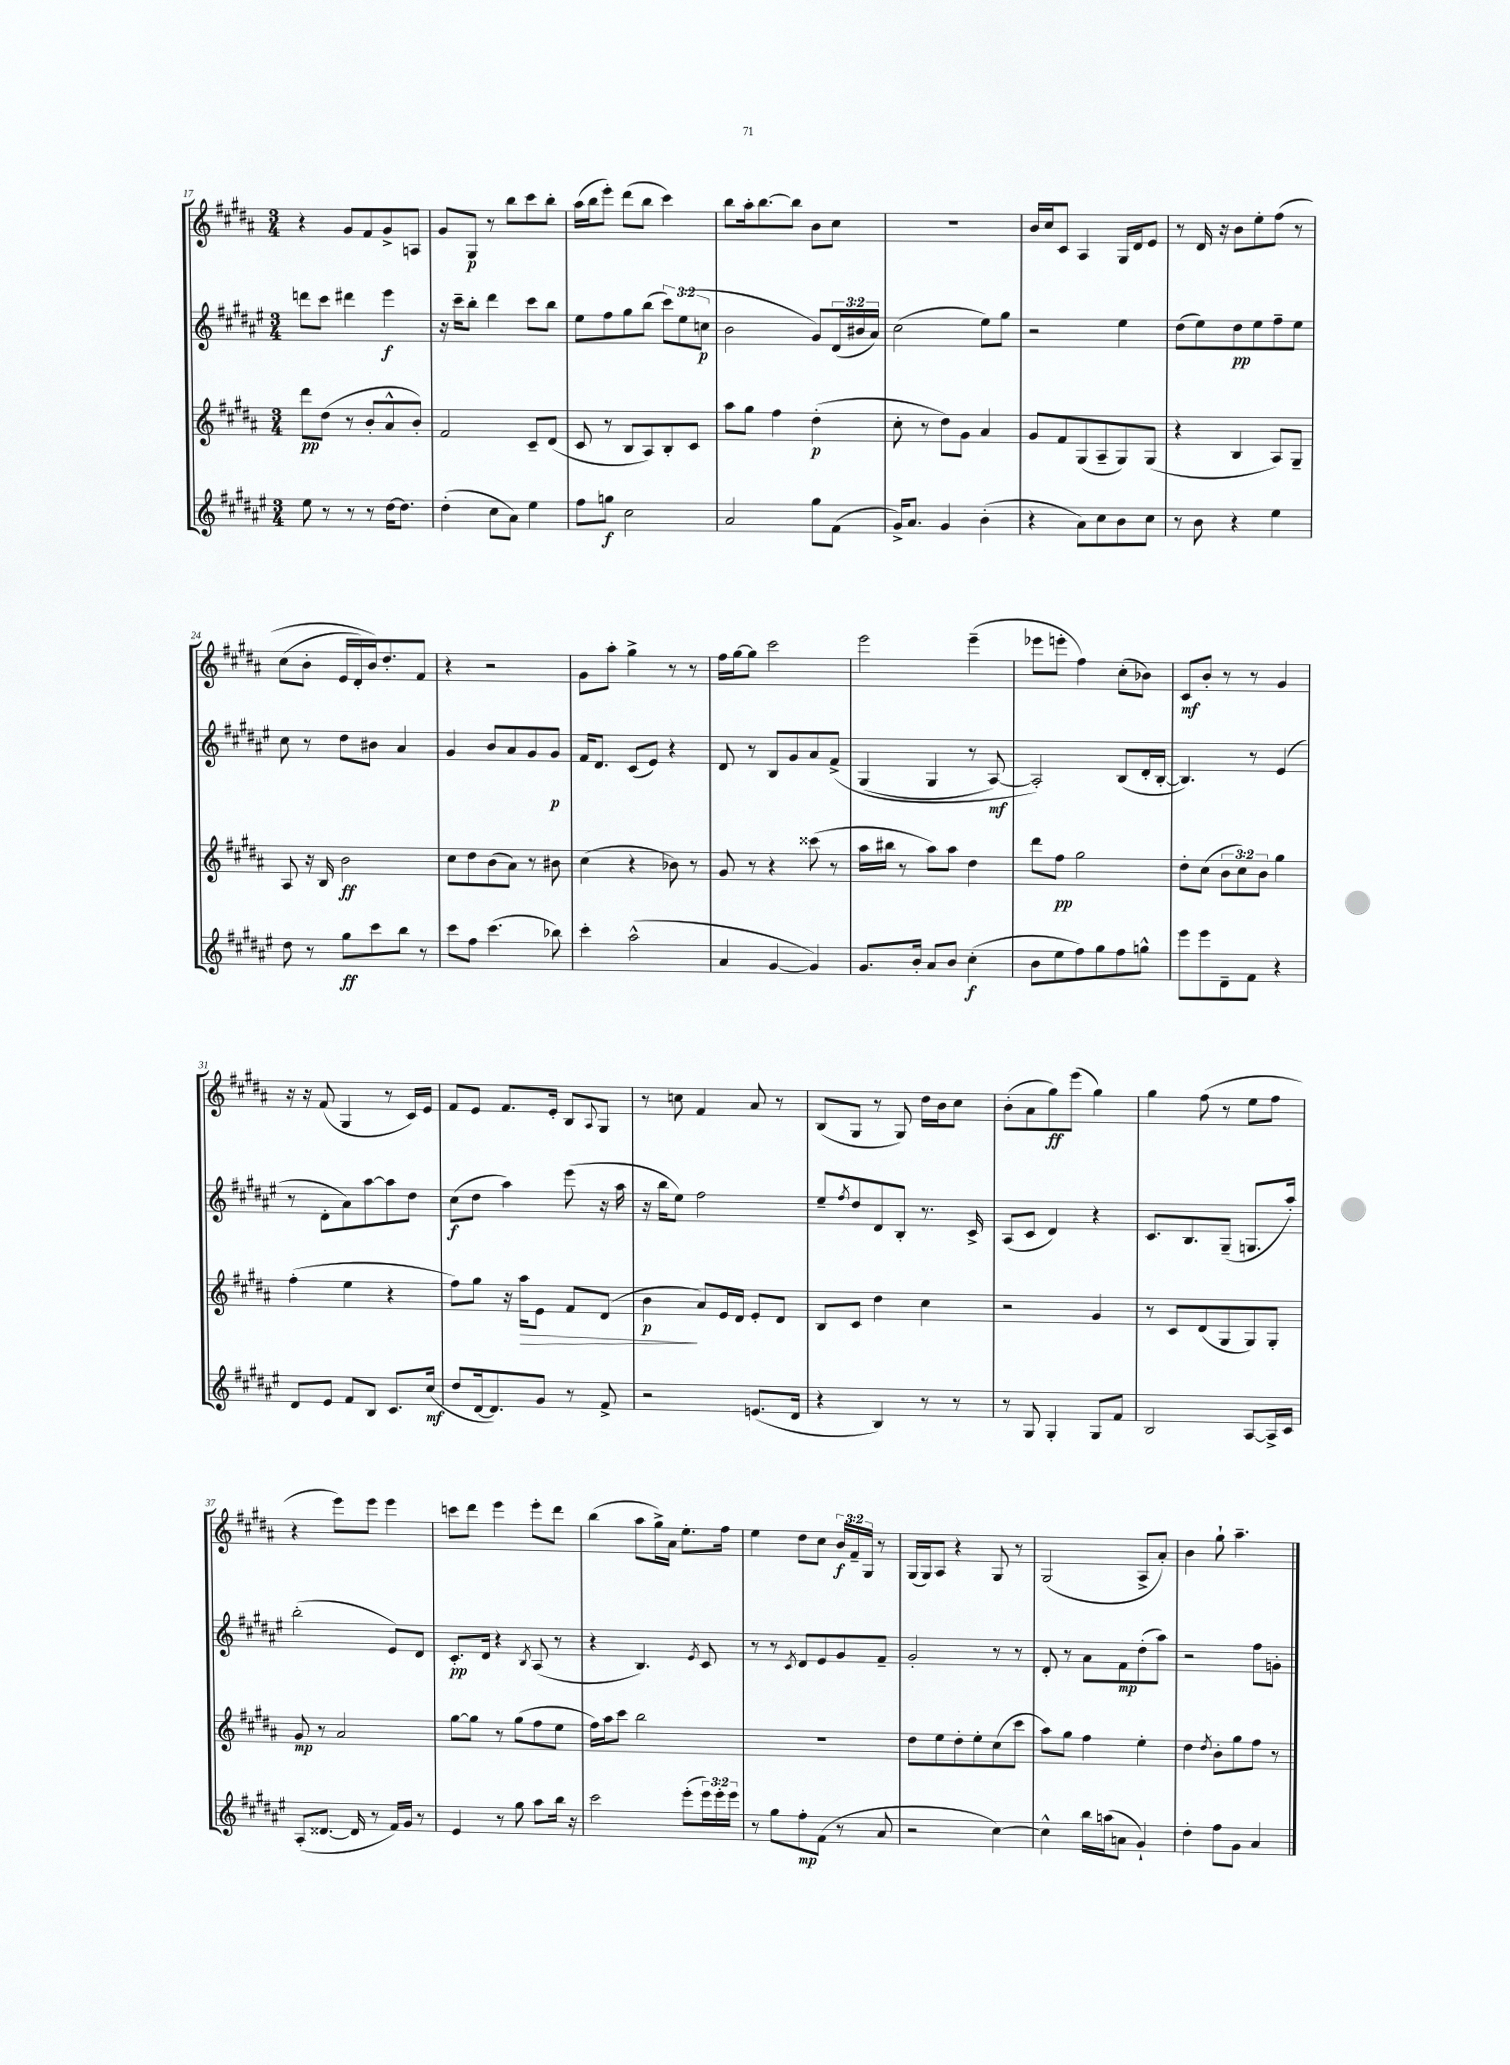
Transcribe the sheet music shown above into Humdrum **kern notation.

**kern	**dynam	**kern	**dynam	**kern	**dynam	**kern	**dynam
*part4	*part4	*part3	*part3	*part2	*part2	*part1	*part1
*staff4	*staff4	*staff3	*staff3	*staff2	*staff2	*staff1	*staff1
*clefG2	*	*clefG2	*	*clefG2	*	*clefG2	*
*k[f#c#g#d#a#e#]	*	*k[f#c#g#d#a#]	*	*k[f#c#g#d#a#e#]	*	*k[f#c#g#d#a#]	*
*M3/4	*	*M3/4	*	*M3/4	*	*M3/4	*
=17	=17	=17	=17	=17	=17	=17	=17
8ee#\	.	8ddd#\L	pp	8dddn\L	.	4r	.
8r	.	(8dd#\J	.	8ccc#\J	.	.	.
8r	.	8r	.	4ddd#X\	.	8g#/L	.
8r	.	8b'/L	.	.	.	8f#/	.
[16dd#\KL	.	8a#^^/	.	4eee#\	f	8g#^/	.
8.dd#\J]	.	.	.	.	.	.	.
.	.	8b'/J)	.	.	.	8An/J	.
=18	=18	=18	=18	=18	=18	=18	=18
(4dd#'\	.	2f#/	.	16r	.	8g#/L	.
.	.	.	.	16ccc#~\KL	.	.	.
.	.	.	.	8bb'\J	.	8G#/J	p
8cc#\L	.	.	.	4ddd#\	.	8r	.
8a#\J)	.	.	.	.	.	8bb\L	.
4ee#\	.	8c#~/L	.	8ccc#\L	.	8ccc#\	.
.	.	(8d#/J	.	8bb\J	.	8bb'\J	.
=19	=19	=19	=19	=19	=19	=19	=19
8ff#\L	.	8c#/	.	8ee#\L	.	(16aa#\LL	.
.	.	.	.	.	.	16bb\J	.
8ggn\J	f	8r	.	8ff#\	.	8eee'\J)	.
2cc#\	.	8B/L	.	8gg#\	.	(8ddd#\L	.
.	.	8A#/)	.	(8bb\J	.	8bb\J	.
.	.	8B'/	.	12ccc#\L)	.	4ccc#\)	.
.	.	.	.	(12ee#\	.	.	.
.	.	8c#/J	.	.	.	.	.
.	.	.	.	12ccn\J	p	.	.
=20	=20	=20	=20	=20	=20	=20	=20
2a#/	.	8aa#\L	.	2b\	.	8bb\L	.
.	.	8gg#\J	.	.	.	16aa#'\k	.
.	.	.	.	.	.	[8.bb\	.
.	.	4ff#\	.	.	.	.	.
.	.	.	.	.	.	8bb\J]	.
8gg#\L	.	(4dd#'\	p	8g#/L)	.	8b\L	.
(8f#\J	.	.	.	(24d#/L	.	8cc#\J	.
.	.	.	.	24b#X/	.	.	.
.	.	.	.	24a#/JJ)	.	.	.
=21	=21	=21	=21	=21	=21	=21	=21
16g#^/KL)	.	8cc#'\	.	(2cc#\	.	2.r	.
8.a#/J	.	.	.	.	.	.	.
.	.	8r	.	.	.	.	.
4g#/	.	8dd#\L)	.	.	.	.	.
.	.	8g#\J	.	.	.	.	.
(4b'\	.	4a#/	.	8ee#\L)	.	.	.
.	.	.	.	8gg#\J	.	.	.
=22	=22	=22	=22	=22	=22	=22	=22
4r	.	8g#/L	.	2r	.	16b/LL	.
.	.	.	.	.	.	16cc#/J	.
.	.	8f#/	.	.	.	8c#/J	.
8a#\L)	.	(8G#/	.	.	.	4A#/	.
8cc#\	.	8A#~/	.	.	.	.	.
8b\	.	8G#/)	.	4ee#\	.	16G#/LL	.
.	.	.	.	.	.	16d#/J	.
8cc#\J	.	(8G#/J	.	.	.	8e/J	.
=23	=23	=23	=23	=23	=23	=23	=23
8r	.	4r	.	(8dd#\L	.	8r	.
8b\	.	.	.	8ee#\)	.	16d#/	.
.	.	.	.	.	.	16r	.
4r	.	4B/	.	8dd#\	pp	8b\L	.
.	.	.	.	8ee#\	.	8ee'\	.
4ee#\	.	8A#/L)	.	8ff#~\	.	(8ff#\J	.
.	.	8G#~/J	.	8ee#\J	.	8r	.
!!LO:LB:g=z
=24	=24	=24	=24	=24	=24	=24	=24
8dd#\	.	8A#/	.	8cc#\	.	(8cc#\L	.
8r	.	16r	.	8r	.	8b'\J	.
.	.	16B/	.	.	.	.	.
8gg#\L	ff	2b\	ff	8dd#\L	.	16e/LL	.
.	.	.	.	.	.	16d#'/)	.
8ccc#\	.	.	.	8b#X\J	.	16b/J)	.
.	.	.	.	.	.	8.dd#'/	.
8bb\J	.	.	.	4a#/	.	.	.
8r	.	.	.	.	.	8f#/J	.
=25	=25	=25	=25	=25	=25	=25	=25
8ccc#\L	.	8cc#\L	.	4g#/	.	4r	.
8ff#\J	.	8dd#\	.	.	.	.	.
(4.ccc#\	.	(8b\	.	8b/L	.	2r	.
.	.	8a#\J)	.	8a#/	.	.	.
.	.	8r	.	8g#/	.	.	.
8bb-X\)	.	8b#X\	.	8g#/J	p	.	.
=26	=26	=26	=26	=26	=26	=26	=26
4ccc#'\	.	(4cc#\	.	16f#/KL	.	8g#\L	.
.	.	.	.	8.d#/J	.	.	.
.	.	.	.	.	.	8aa#'\J	.
(2aa#^^\	.	4r	.	(8c#/L	.	4gg#^\	.
.	.	.	.	8e#/J)	.	.	.
.	.	8b-X\)	.	4r	.	8r	.
.	.	8r	.	.	.	8r	.
=27	=27	=27	=27	=27	=27	=27	=27
4a#/	.	8g#/	.	8d#/	.	16ff#\LL	.
.	.	.	.	.	.	[16gg#\J	.
.	.	8r	.	8r	.	8gg#\J]	.
[4g#/	.	4r	.	8B/L	.	2ccc#\	.
.	.	.	.	8g#/	.	.	.
4g#/])	.	(8ccc##X\	.	8a#/	.	.	.
.	.	8r	.	(8f#^/J	.	.	.
=28	=28	=28	=28	=28	=28	=28	=28
8.g#/L	.	16aa#\LL	.	(4G#/	.	2eee\	.
.	.	16bb#X\JJ	.	.	.	.	.
.	.	8r	.	.	.	.	.
16b'/Jk	.	.	.	.	.	.	.
8a#/L	.	8aa#\L)	.	4G#/	.	.	.
8b/J	.	8aa#\J	.	.	.	.	.
(4cc#'\	f	4dd#\	.	8r	.	(4eee~\	.
.	.	.	.	[8A#/)	mf	.	.
=29	=29	=29	=29	=29	=29	=29	=29
8b\L	.	8ddd#\L	.	2A#'/])	.	8eee-X\L	.
8ee#\	.	8ff#\J	pp	.	.	8eeen'\J	.
8ff#\)	.	2gg#\	.	.	.	4ff#\)	.
8gg#\	.	.	.	.	.	.	.
8ff#\	.	.	.	(8B/L	.	(8cc#'\L	.
8ggn^^\J	.	.	.	16d#'/L	.	8b-X\J)	.
.	.	.	.	[16B'/JJ	.	.	.
=30	=30	=30	=30	=30	=30	=30	=30
8eee#\L	.	8dd#'\L	.	4.B/])	.	8c#/L	mf
8eee#\	.	(8cc#\J	.	.	.	8b'/J	.
8d#~\	.	12b\L	.	.	.	8r	.
.	.	12cc#\)	.	.	.	.	.
8f#\J	.	.	.	8r	.	8r	.
.	.	12b\J	.	.	.	.	.
4r	.	4gg#\	.	(4e#/	.	4g#/	.
!!LO:LB:g=z
=31	=31	=31	=31	=31	=31	=31	=31
8d#/L	.	(4ff#'\	.	8r	.	16r	.
.	.	.	.	.	.	16r	.
8e#/J	.	.	.	8d#'\L	.	(8f#/	.
8f#/L	.	4ee\	.	8a#\)	.	4G#/	.
8B/J	.	.	.	[8aa#\	.	.	.
8.c#/L	.	4r	.	8aa#\]	.	8r	.
.	.	.	.	8dd#\J	.	16c#/LL)	.
(16cc#/Jk	mf	.	.	.	.	16e/JJ	.
=32	=32	=32	=32	=32	=32	=32	=32
8dd#/L	.	8ff#\L)	.	(8cc#\L	f	8f#/L	.
[16d#/k	.	8gg#\J	.	8dd#\J	.	8e/J	.
8.d#/])	.	.	.	.	.	.	.
.	.	16r	.	4aa#\)	.	8.f#/L	.
!	!	!	!LO:HP:b	!	!	!	!
.	.	16aa#\KL	>	.	.	.	.
8g#/J	.	8e\J	.	.	.	.	.
.	.	.	.	.	.	16e'/Jk	.
8r	.	8f#/L	.	(8eee#\	.	8B/L	.
.	.	.	.	.	.	8qqA#/	.
8f#^/	.	(8d#/J	.	16r	.	8G#/J	.
.	.	.	.	16aa#\	.	.	.
=33	=33	=33	=33	=33	=33	=33	=33
2r	.	4b\	p	16r	.	8r	.
.	.	.	.	16bb\KL	.	.	.
.	.	.	.	8ee#\J)	.	8ccn\	.
.	.	8a#/L)	]	2ff#\	.	4f#/	.
.	.	16e/L	.	.	.	.	.
.	.	16d#/JJ	.	.	.	.	.
(8.en/L	.	8e'/L	.	.	.	8a#/	.
.	.	8d#/J	.	.	.	8r	.
16d#/Jk	.	.	.	.	.	.	.
=34	=34	=34	=34	=34	=34	=34	=34
4r	.	8B/L	.	8ee#~/L	.	(8B/L	.
.	.	.	.	8qff#/	.	.	.
.	.	8c#/J	.	8dd#/	.	8G#/J	.
4B/)	.	4dd#\	.	8d#/	.	8r	.
.	.	.	.	8B'/J	.	8G#/)	.
8r	.	4cc#\	.	8.r	.	16dd#\LL	.
.	.	.	.	.	.	16b\J	.
8r	.	.	.	.	.	8cc#\J	.
.	.	.	.	16c#^/	.	.	.
=35	=35	=35	=35	=35	=35	=35	=35
8r	.	2r	.	(8A#/L	.	(8b'\L	.
8G#/	.	.	.	8c#/J	.	8a#\	.
4G#'/	.	.	.	4d#/)	.	8gg#\)	ff
.	.	.	.	.	.	(8eee\J	.
8G#/L	.	4g#/	.	4r	.	4gg#\)	.
8f#/J	.	.	.	.	.	.	.
=36	=36	=36	=36	=36	=36	=36	=36
2B/	.	8r	.	8.c#/L	.	4gg#\	.
.	.	8c#/L	.	.	.	.	.
.	.	.	.	8.B/	.	.	.
.	.	(8d#/	.	.	.	(8ff#\	.
.	.	8G#/	.	(8G#~/J	.	8r	.
[8A#/L	.	8G#/)	.	8.Gn/L	.	8ee\L	.
16A#^/L]	.	8G#'/J	.	.	.	8ff#\J	.
16c#/JJ	.	.	.	16aa#'/Jk)	.	.	.
!!LO:LB:g=z
=37	=37	=37	=37	=37	=37	=37	=37
(8A#'/L	.	8g#/	mp	(2bb'\	.	4r	.
[8.d##X/J	.	8r	.	.	.	.	.
.	.	2a#/	.	.	.	8eee\L)	.
16d##/]	.	.	.	.	.	.	.
8r	.	.	.	.	.	8eee\J	.
16f#/LL)	.	.	.	8e#/L)	.	4eee\	.
16g#/JJ	.	.	.	.	.	.	.
8r	.	.	.	8d#/J	.	.	.
=38	=38	=38	=38	=38	=38	=38	=38
4e#/	.	[8gg#\L	.	8.c#'/L	pp	8cccn\L	.
.	.	8gg#\J]	.	.	.	8ddd#\J	.
.	.	.	.	16d#/Jk	.	.	.
8r	.	8r	.	4r	.	4eee\	.
8gg#\	.	(8gg#\L	.	.	.	.	.
.	.	.	.	8qB/	.	.	.
8aa#\L	.	8ff#\	.	(8A#/	.	8eee'\L	.
16bb\Jk	.	8ee\J	.	8r	.	8ddd#\J	.
16r	.	.	.	.	.	.	.
=39	=39	=39	=39	=39	=39	=39	=39
2ccc#\	.	16ff#\LL)	.	4r	.	(4bb\	.
.	.	16aa#\J	.	.	.	.	.
.	.	8ccc#\J	.	.	.	.	.
.	.	2bb\	.	4.B/)	.	8aa#\L	.
.	.	.	.	.	.	16gg#^\L)	.
.	.	.	.	.	.	16a#\JJ	.
(8eee#'\L	.	.	.	.	.	8.ee'\L	.
.	.	.	.	8qe#/	.	.	.
24eee#\L)	.	.	.	8c#/	.	.	.
24eee#'\	.	.	.	.	.	.	.
.	.	.	.	.	.	16ff#\Jk	.
24eee#\JJ	.	.	.	.	.	.	.
=40	=40	=40	=40	=40	=40	=40	=40
8r	.	2.r	.	8r	.	4ee\	.
8gg#\L	.	.	.	8r	.	.	.
.	.	.	.	8qc#/	.	.	.
8ff#'\	mp	.	.	8d#/L	.	8dd#\L	.
(8f#\J	.	.	.	8e#/	.	8cc#\J	.
8r	.	.	.	8g#/	.	24b/LL	f
.	.	.	.	.	.	24f#~/	.
.	.	.	.	.	.	24G#/JJ	.
8a#/	.	.	.	8f#~/J	.	8r	.
=41	=41	=41	=41	=41	=41	=41	=41
2r	.	8dd#\L	.	2g#'/	.	(16G#/LL	.
.	.	.	.	.	.	16G#/J)	.
.	.	8ee\	.	.	.	8A#/J	.
.	.	8dd#'\	.	.	.	4r	.
.	.	8ee'\	.	.	.	.	.
[4cc#\)	.	(8cc#\	.	8r	.	8G#/	.
.	.	8ccc#\J	.	8r	.	8r	.
=42	=42	=42	=42	=42	=42	=42	=42
4cc#^^\]	.	8aa#\L)	.	8d#'/	.	(2G#/	.
.	.	8gg#\J	.	8r	.	.	.
16bb\LL	.	4ff#\	.	8a#\L	.	.	.
(16aan\J	.	.	.	.	.	.	.
8an\J	.	.	.	8f#\	mp	.	.
4g#`/)	.	4ee'\	.	(8dd#'\	.	8A#^/L	.
.	.	.	.	8aa#\J)	.	8a#'/J)	.
=43	=43	=43	=43	=43	=43	=43	=43
4dd#'\	.	4dd#\	.	2r	.	4b\	.
.	.	8qdd#/	.	.	.	.	.
8ff#\L	.	8b'\L	.	.	.	8gg#`\	.
8g#\J	.	8gg#\	.	.	.	4.aa#~\	.
4a#/	.	8ff#\J	.	8ff#\L	.	.	.
.	.	8r	.	8gn'\J	.	.	.
==	==	==	==	==	==	==	==
*-	*-	*-	*-	*-	*-	*-	*-
